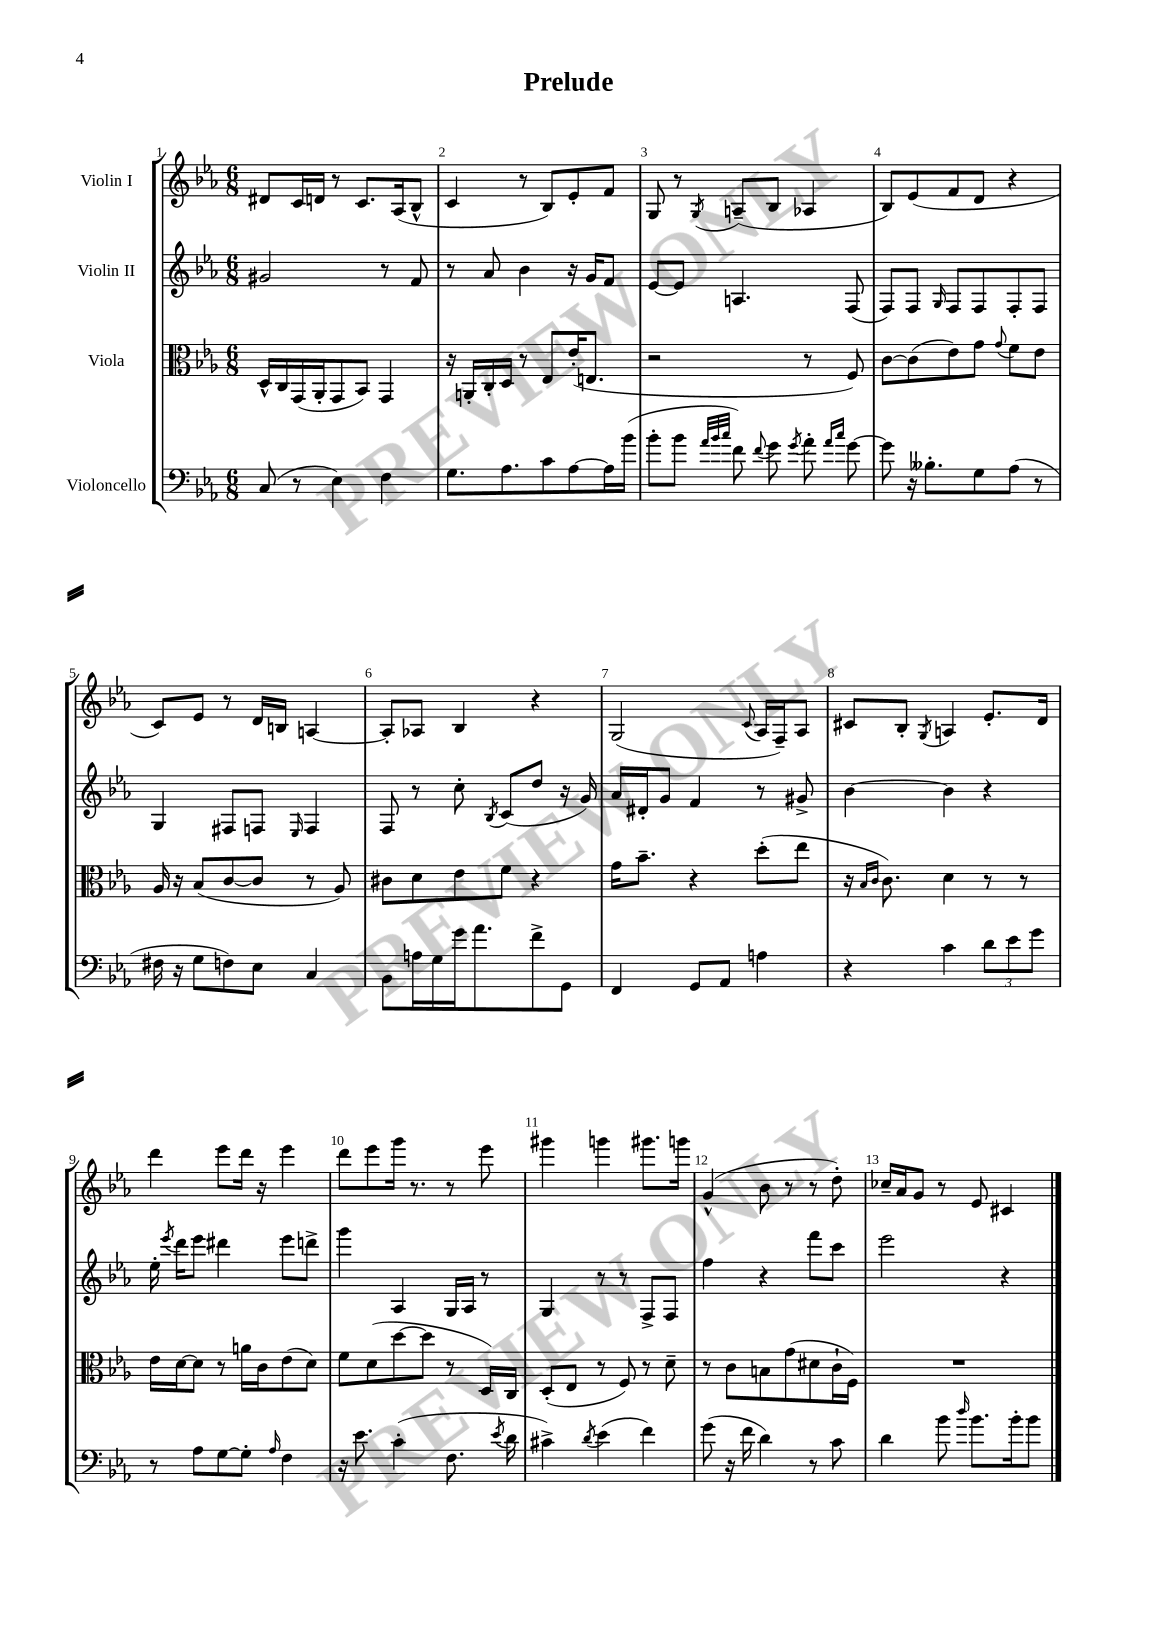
\header { title = "Prelude" }
<<
\new StaffGroup <<
\new Staff = "s0" \with { instrumentName = "Violin I" } {
    \clef treble \key ees \major \numericTimeSignature \time 6/8
    \autoBeamOff dis'8[ c'16 d'16] r8 c'8.[ aes16( bes8]-^ |
    c'4 r8 bes8[) ees'8-. f'8] |
    g8 r8 \acciaccatura { g8 } a8[--( bes8] aes4 |
    bes8[) ees'8( f'8 d'8] r4 |
    c'8[) ees'8] r8 d'16[ b16] a4~ |
    a8[-. aes8] bes4 r4 |
    g2( \appoggiatura { c'8 } aes16[ f16--) aes8] |
    cis'8[ bes8]-. \acciaccatura { g8 } a4 ees'8.[-. d'16] |
    d'''4 ees'''8[ d'''16] r16 ees'''4 |
    d'''8[ ees'''8 g'''16] r8. r8 ees'''8 |
    gis'''4 g'''4 gis'''8.[ g'''16] |
    g'4-^( bes'8 r8 r8 d''8-.) |
    ces''16[-- aes'16 g'8] r8 ees'8 cis'4 \bar "|." |
}
\new Staff = "s1" \with { instrumentName = "Violin II" } {
    \clef treble \key ees \major \numericTimeSignature \time 6/8
    \autoBeamOff gis'2 r8 f'8 |
    r8 aes'8 bes'4 r16 g'16[ f'8] |
    ees'8[~ ees'8] a4. f8( |
    f8[) f8] \grace { g16 } f8[ f8 f8-. f8] |
    g4 fis8[ f8] \grace { ees16 } f4 |
    f8 r8 c''8-. \acciaccatura { bes8 } c'8[( d''8] r16 g'16) |
    aes'16[ dis'16-. g'8] f'4 r8 gis'8-> |
    bes'4~ bes'4 r4 |
    ees''16-. \acciaccatura { ees'''8 } d'''16[ ees'''8] dis'''4 ees'''8[ d'''8]-> |
    g'''4 aes4 g16[ aes16] r8 |
    g4 r8 r8 f8[-> f8] |
    f''4 r4 f'''8[ c'''8] |
    ees'''2 r4 \bar "|." |
}
\new Staff = "s2" \with { instrumentName = "Viola" } {
    \clef alto \key ees \major \numericTimeSignature \time 6/8
    \autoBeamOff d16[-^ c16 g,16( aes,16-. g,8 bes,8]) g,4 |
    r16 a,16[-. c16-. d16] r8 ees8[ ees'16-.( e8.] |
    r2 r8 f8) |
    c'8[~ c'8( ees'8) g'8] \appoggiatura { g'8 } f'8[ ees'8] |
    aes16 r16 bes8[( c'8~ c'8] r8 aes8) |
    cis'8[ d'8 ees'8 f'8] r4 |
    g'16[ bes'8.]-- r4 d''8[-.( ees''8] |
    r16 \grace { bes16[ c'16] } c'8.) d'4 r8 r8 |
    ees'16[ d'16~ d'8] r8 a'16[ c'16 ees'8( d'8]) |
    f'8[ d'8( d''8~ d''8] r8 d16[) c16] |
    d8[-.( ees8] r8 f8) r8 d'8-- |
    r8 c'8[ b8 g'8( dis'8 c'16-! f16]) |
    R2. \bar "|." |
}
\new Staff = "s3" \with { instrumentName = "Violoncello" } {
    \clef bass \key ees \major \numericTimeSignature \time 6/8
    \autoBeamOff c8( r8 ees4) f4 |
    g8.[ aes8. c'8 aes8~ aes16 bes'16]( |
    bes'8[-. bes'8] \grace { aes'32[ bes'32 c''32] } f'8) \appoggiatura { f'8 } g'8 \acciaccatura { g'8 } aes'8-. \grace { aes'16[ c''16] } g'8~ |
    g'8 r16 beses8.[-. g8 aes8]( r8 |
    fis16 r16 g8[ f8) ees8] c4 |
    bes,8[ a16 g16 g'16 aes'8. f'8-> g,8] |
    f,4 g,8[ aes,8] a4 |
    r4 c'4 \tuplet 3/2 { d'8[ ees'8 g'8] } |
    r8 aes8[ g8~ g8]-. \grace { aes16 } f4 |
    r16 ees'8. c'4-.( f8. \acciaccatura { ees'8 } d'16 |
    cis'4->) \acciaccatura { d'8 } ees'4( f'4) |
    g'8( r16 f'16 d'4) r8 c'8 |
    d'4 bes'8 \grace { d''16 } bes'8.[ bes'16-. bes'8] \bar "|." |
}
>>
>>
\layout { \context { \Score \override BarNumber.break-visibility = ##(#f #t #t) barNumberVisibility = #all-bar-numbers-visible } }
